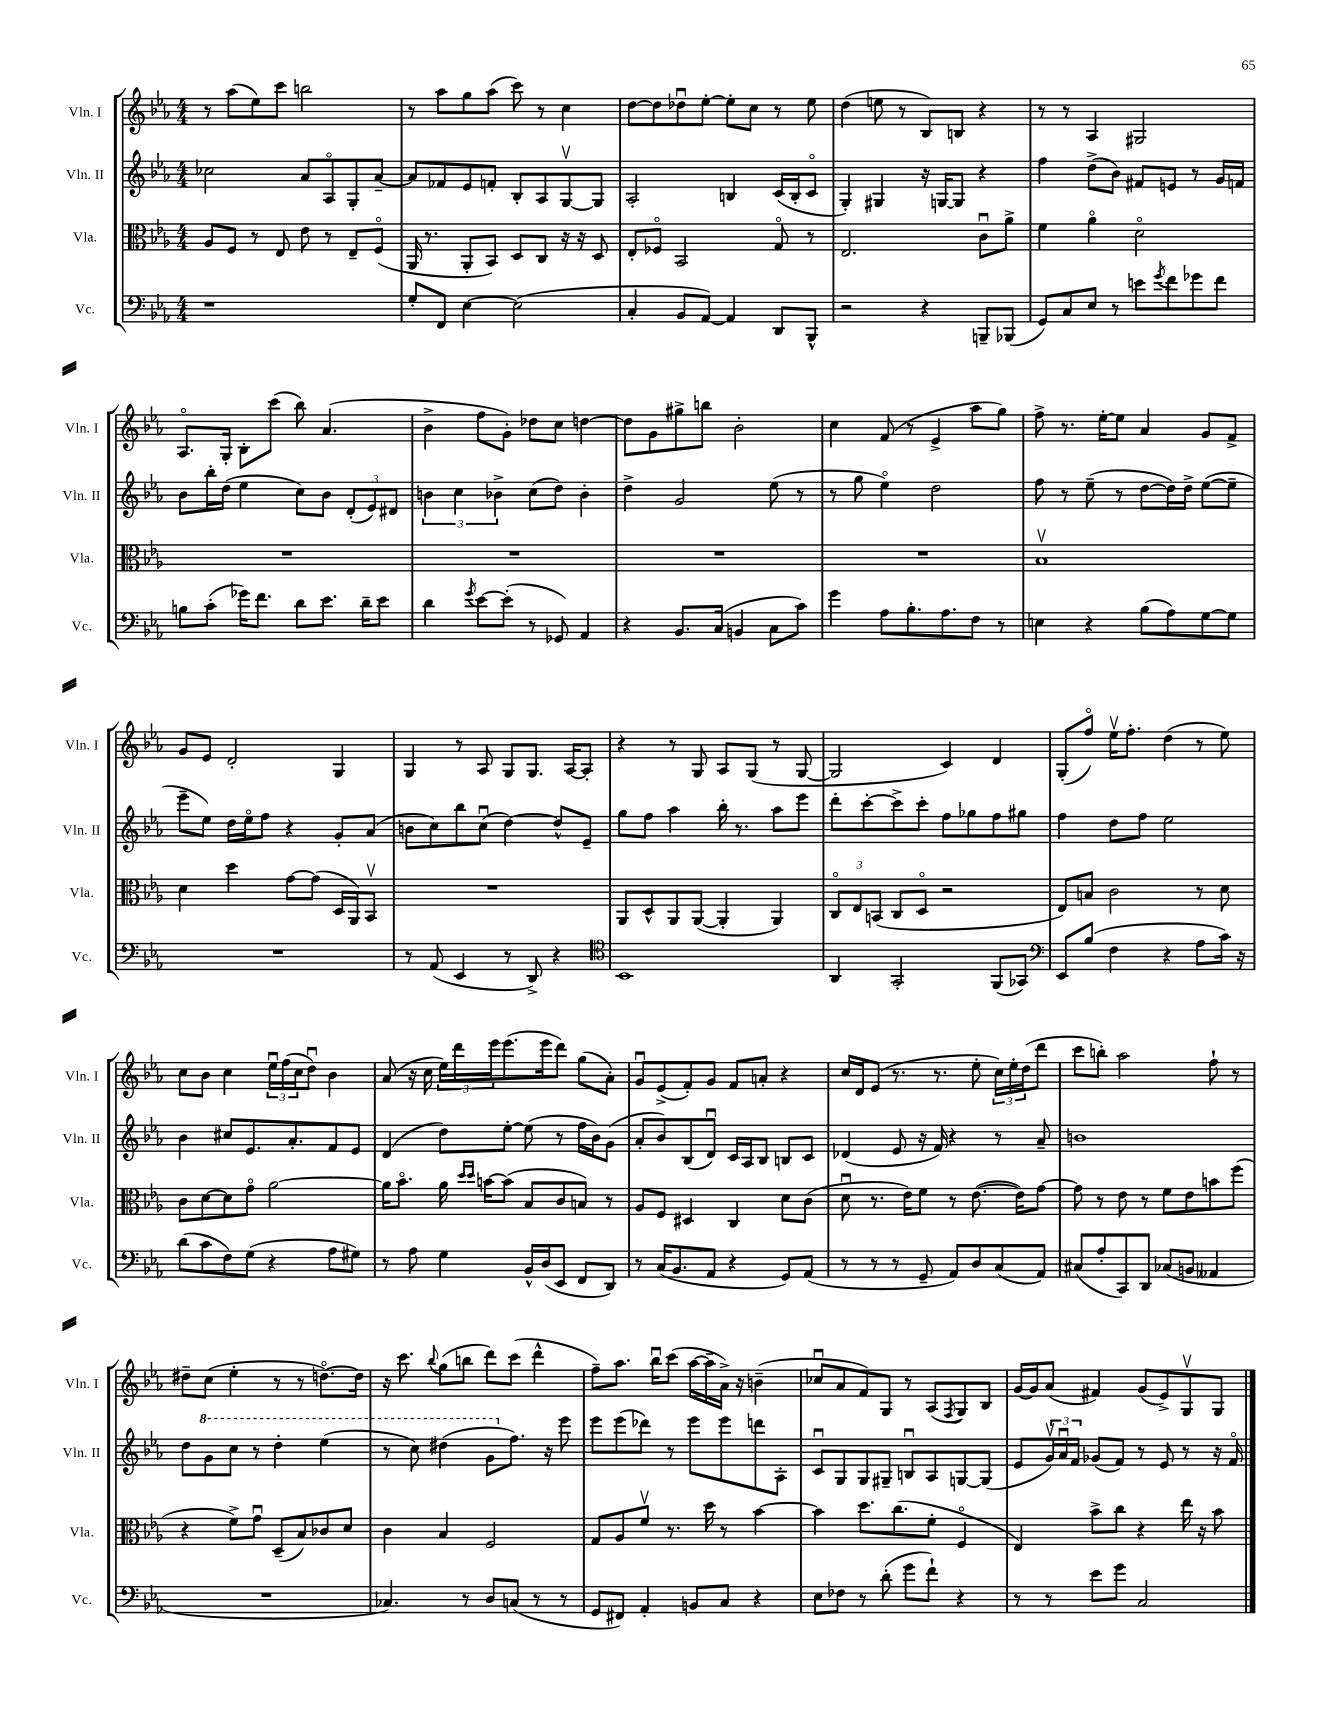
<<
\new StaffGroup <<
\new Staff = "s0" \with { instrumentName = "Vln. I" shortInstrumentName = "Vln. I" } {
    \clef treble \key ees \major \numericTimeSignature \time 4/4
    r8 aes''8( ees''8) c'''8 b''2 |
    r8 aes''8 g''8 aes''8( c'''8) r8 c''4 |
    d''8~ d''8 des''8\downbow ees''8~-. ees''8-. c''8 r8 ees''8 |
    d''4( e''8 r8 bes8) b8 r4 |
    r8 r8 aes4 gis2 |
    aes8.\flageolet g16-. bes8-. c'''8( bes''8) aes'4.( |
    bes'4-> f''8 g'8-.) des''8 c''8 d''4~ |
    d''8 g'8 gis''8-> b''8 bes'2-. |
    c''4 f'8( r8 ees'4-> aes''8 g''8) |
    f''8-> r8. ees''16~-. ees''8 aes'4 g'8 f'8-> |
    g'8 ees'8 d'2-. g4 |
    g4 r8 aes8 g8 g8. aes16~ aes8-. |
    r4 r8 g8 aes8 g8( r8 g8~ |
    g2 c'4) d'4 |
    g8-.( f''8\flageolet) ees''16\upbow f''8.-. d''4( r8 ees''8) |
    c''8 bes'8 c''4 \tuplet 3/2 { ees''16\downbow f''16( c''16 } d''8\downbow) bes'4 |
    aes'8( r16 c''16 \tuplet 3/2 { ees''16) d'''16 ees'''16 } ees'''8.( ees'''16 d'''8) g''8( aes'8-.) |
    g'8\downbow ees'8->( f'8-.) g'8 f'8 a'8-. r4 |
    c''16 d'16 ees'8( r8. r8. ees''8-. \tuplet 3/2 { c''16) ees''16-. d''16( } d'''8 |
    c'''8 b''8-.) aes''2 f''8-! r8 |
    dis''8-- c''8( ees''4-. r8 r8 d''8.~\flageolet) d''16 |
    r16 c'''8. \appoggiatura { bes''8 } g''8( b''8 d'''8) c'''8( d'''4-^ |
    f''8--) aes''8. bes''16\downbow c'''8( aes''16~ aes''16-- aes'16->) r16 b'4--( |
    ces''8\downbow aes'8 f'8) g8 r8 aes8( \acciaccatura { f8 } g8) bes8 |
    g'16~ g'16 aes'8( fis'4) g'8( ees'8->) g8\upbow g8 \bar "|." |
}
\new Staff = "s1" \with { instrumentName = "Vln. II" shortInstrumentName = "Vln. II" } {
    \clef treble \key ees \major \numericTimeSignature \time 4/4
    ces''2 aes'8 aes8\flageolet g8-. aes'8~-- |
    aes'8 fes'8 ees'8 f'8-. bes8-. aes8 g8~\upbow g8 |
    aes2-. b4 c'16( b16-. c'8\flageolet |
    g4-.) gis4 r16 g16~ g8 r4 |
    f''4 d''8->( bes'8) fis'8 e'8 r8 g'16 f'16 |
    bes'8 bes''16-. d''16( ees''4 c''8) bes'8 \tuplet 3/2 { d'8-.( ees'8) dis'8 } |
    \tuplet 3/2 { b'4 c''4 bes'4-> } c''8( d''8) bes'4-. |
    d''4-> g'2 ees''8( r8 |
    r8 g''8 ees''4\flageolet) d''2 |
    f''8 r8 ees''8--( r8 d''8~ d''16) d''16-> ees''8~( ees''8-- |
    ees'''8-- ees''8) d''16 ees''16\flageolet f''8 r4 g'8-. aes'8( |
    b'8 c''8) bes''8 c''8\downbow( d''4~) d''8-^ ees'8-- |
    g''8 f''8 aes''4 bes''16-. r8. aes''8 ees'''8 |
    d'''8-. c'''8~-. c'''8-> c'''8-. f''8 ges''8 f''8 gis''8 |
    f''4 d''8 f''8 ees''2 |
    bes'4 cis''8 ees'8. aes'8.-. f'8 ees'8 |
    d'4( d''8) ees''8~-. ees''8( r8 f''16 bes'16) g'8( |
    aes'8-. bes'8) bes8( d'8\downbow) c'16 aes16 bes8 b8 c'8 |
    des'4( ees'8 r16 f'16) r4 r8 aes'8-- |
    b'1 |
    d''8 \ottava #1 g''8 c'''8 r8 d'''4-. ees'''4( |
    r8 c'''8) dis'''4( g''8 \ottava #0 f''8.) r16 ees'''8 |
    ees'''8 ees'''8( des'''8) r8 ees'''8 ees'''8 d'''8 aes8-. |
    c'8\downbow g8 g8 gis8-- b8\downbow aes8 g8~ g8( |
    ees'8 \tuplet 3/2 { g'16\upbow) aes'16\downbow f'16 } ges'8( f'8) r8 ees'8 r8 r16 f'16\flageolet \bar "|." |
}
\new Staff = "s2" \with { instrumentName = "Vla." shortInstrumentName = "Vla." } {
    \clef alto \key ees \major \numericTimeSignature \time 4/4
    aes8 f8 r8 ees8 ees'8 r8 ees8-- f8\flageolet( |
    aes,16 r8. aes,8-. bes,8) d8 c8 r16 r16 d8 |
    ees8-. fes8\flageolet bes,2 g8\flageolet r8 |
    ees2. c'8\downbow aes'8-> |
    f'4 aes'4\flageolet d'2\flageolet |
    R1 |
    R1 |
    R1 |
    R1 |
    bes1\upbow |
    d'4 d''4 g'8~ g'8( d16 aes,16) bes,8\upbow |
    R1 |
    aes,8 d8-^ aes,8 aes,8~( aes,4-. aes,4) |
    \tuplet 3/2 { c8\flageolet ees8 b,8( } c8 d8\flageolet r2 |
    ees8) b8 c'2 r8 d'8 |
    c'8 d'8~ d'8 g'8\flageolet aes'2~ |
    aes'16 bes'8.\flageolet aes'16 \grace { d''16 d''16 } b'16~ b'8( bes8 c'8 b8) r8 |
    aes8 f8 dis4 c4 d'8 c'8( |
    d'8\downbow r8. ees'16) f'8 r8 ees'8.~( ees'16) g'8~ |
    g'8 r8 ees'8 r8 f'8 ees'8 b'8 f''8( |
    r4 f'8->) g'8\downbow d8--( bes8) ces'8 d'8 |
    c'4 bes4 f2 |
    g8 aes8 f'8\upbow r8. d''16 r8 bes'4~ |
    bes'4 d''8. c''8.( f'8-. f4\flageolet |
    ees4) bes'8-> c''8 r4 ees''16 r16 bes'8 \bar "|." |
}
\new Staff = "s3" \with { instrumentName = "Vc." shortInstrumentName = "Vc." } {
    \clef bass \key ees \major \numericTimeSignature \time 4/4
    r1 |
    g8-. f,8 ees4~ ees2( |
    c4-. bes,8 aes,8~) aes,4 d,8 bes,,8-^ |
    r2 r4 b,,8-- bes,,8( |
    g,8) c8 ees8 r8 e'8 \acciaccatura { g'8 } f'8 ges'8 f'8 |
    b8 c'8-.( ges'16) f'8. d'8 ees'8. d'16-- ees'8 |
    d'4 \acciaccatura { g'8 } ees'8~ ees'8-.( r8 ges,8) aes,4 |
    r4 bes,8. c16( b,4 c8 c'8) |
    g'4 aes8 bes8.-. aes8. f8 r8 |
    e4 r4 bes8( aes8) g8~ g8 |
    R1 |
    r8 aes,8( ees,4 r8 d,8->) r4 |
    \clef tenor bes,1 |
    aes,4 g,2-. f,8( ges,8) |
    \clef bass ees,8 bes8( f4 r4 aes8 c'16) r16 |
    d'8( c'8 f8) g8( r4 aes8 gis8) |
    r8 aes8 g4 bes,16-^ d16( ees,8 f,8 d,8) |
    r8 c16( bes,8. aes,8 r4 g,8) aes,8( |
    r8 r8 r8 g,8-- aes,8) d8 c8( aes,8) |
    cis8( aes8-. c,8) d,8 ces8( b,8 aeses,4 |
    R1 |
    ces4.) r8 d8 c8( r8 r8 |
    g,8 fis,8) aes,4-. b,8 c8 r4 |
    ees8 fes8 r8 d'8-.( g'8 f'8-!) r4 |
    r8 r8 ees'8 g'8 c2 \bar "|." |
}
>>
>>
\layout { \context { \Score \remove "Bar_number_engraver" } }
